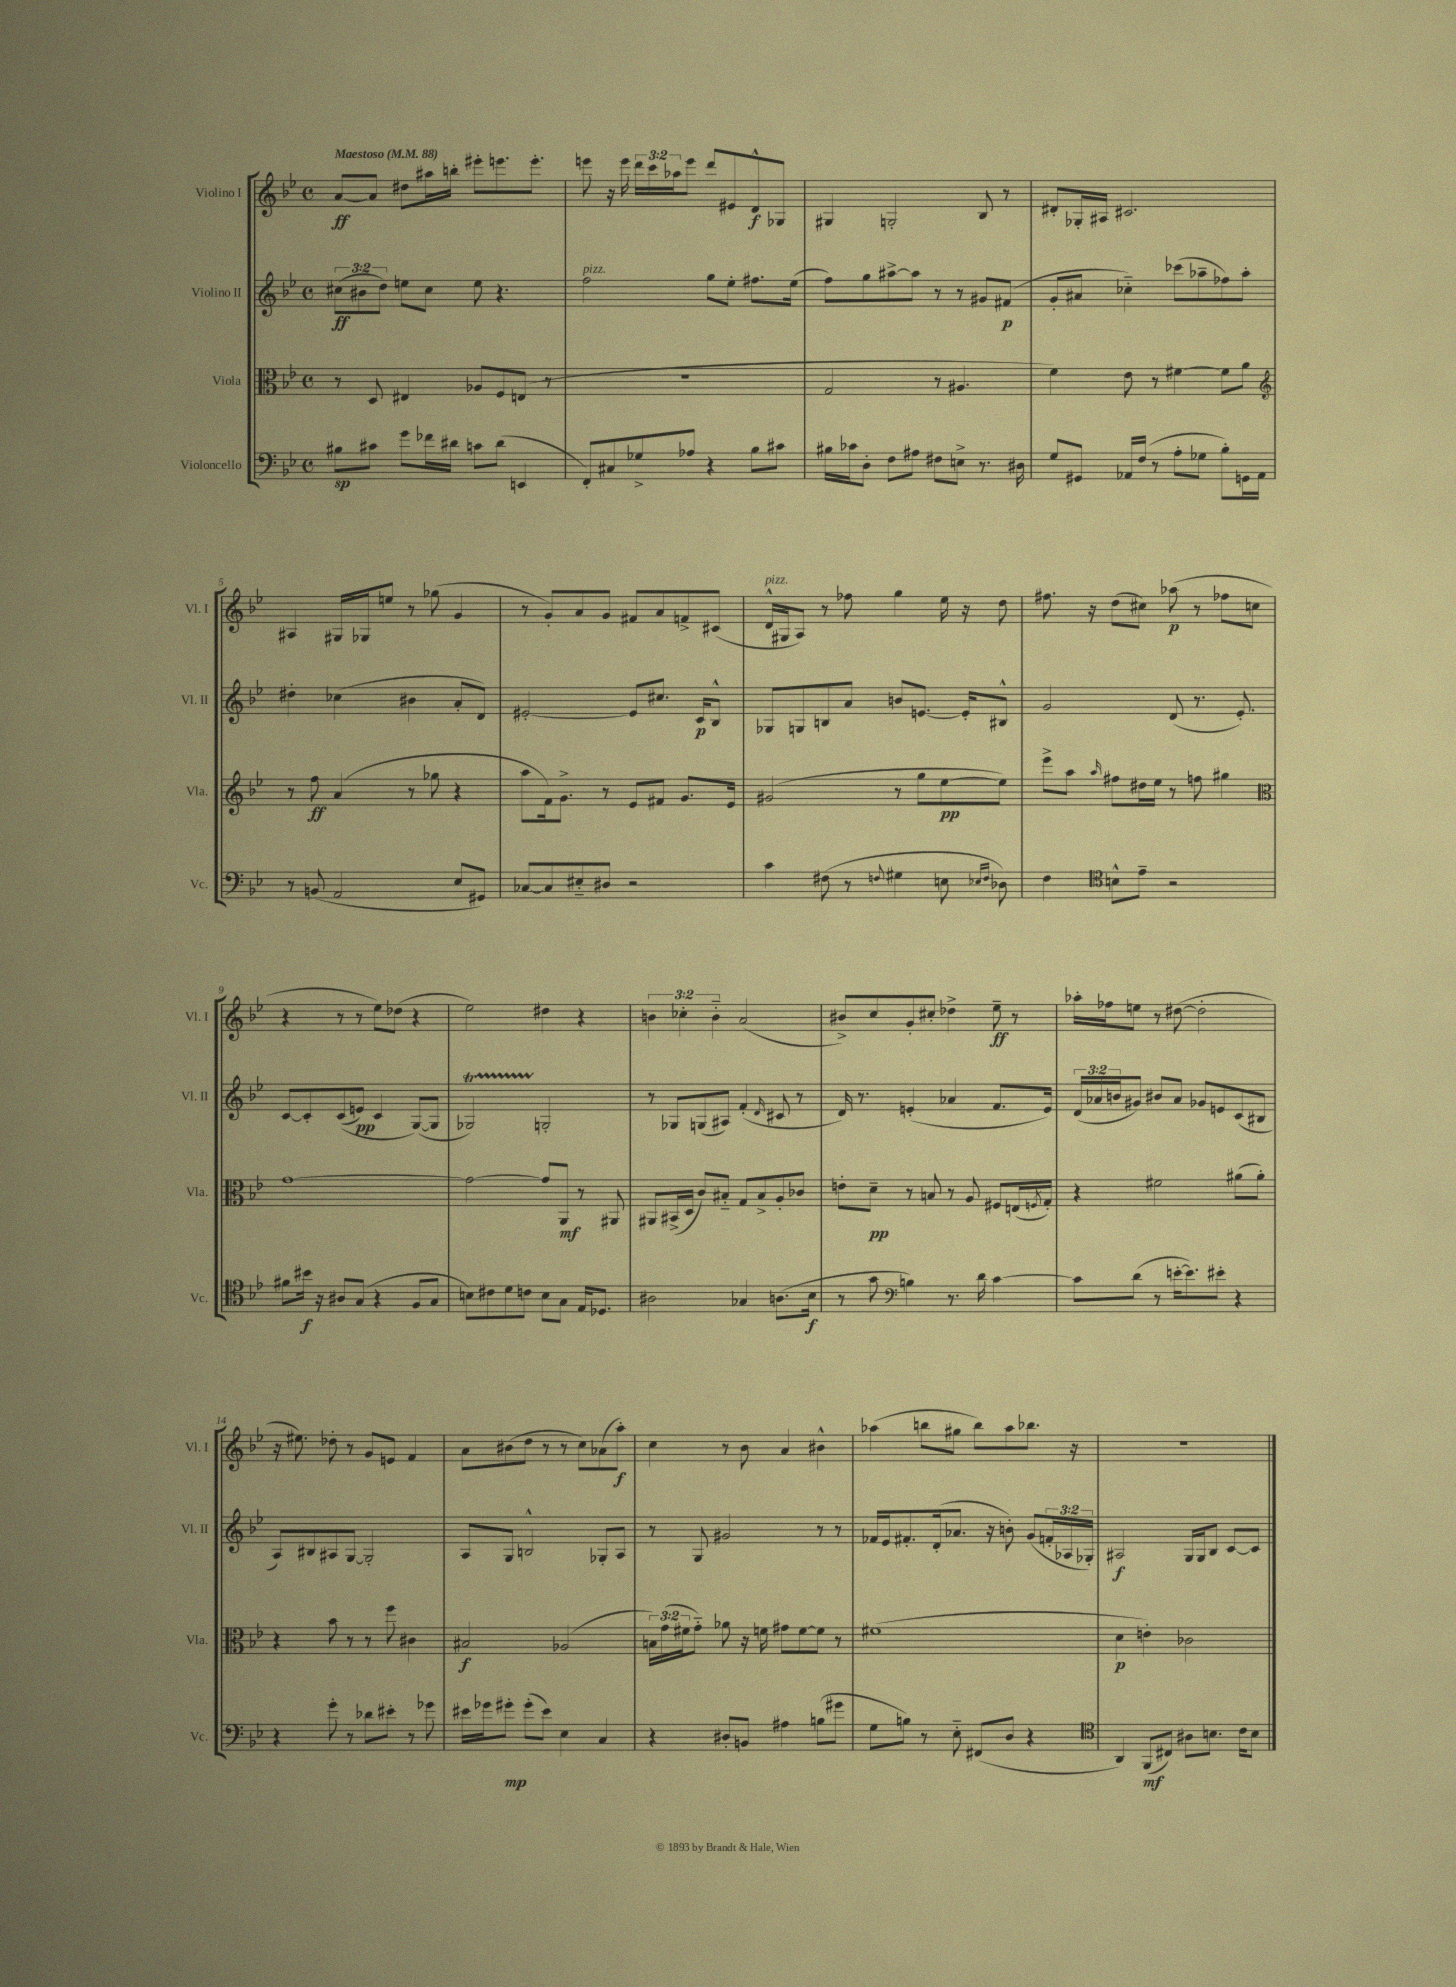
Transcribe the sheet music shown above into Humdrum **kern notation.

**kern	**dynam	**kern	**dynam	**kern	**dynam	**kern	**dynam
*part4	*part4	*part3	*part3	*part2	*part2	*part1	*part1
*staff4	*staff4	*staff3	*staff3	*staff2	*staff2	*staff1	*staff1
*I"Violoncello	*	*I"Viola	*	*I"Violino II	*	*I"Violino I	*
*I'Vc.	*	*I'Vla.	*	*I'Vl. II	*	*I'Vl. I	*
*clefF4	*	*clefC3	*	*clefG2	*	*clefG2	*
*k[b-e-]	*	*k[b-e-]	*	*k[b-e-]	*	*k[b-e-]	*
*M4/4	*	*M4/4	*	*M4/4	*	*M4/4	*
*met(c)	*	*met(c)	*	*met(c)	*	*met(c)	*
*MM88	*	*MM88	*	*MM88	*	*MM88	*
=1	=1	=1	=1	=1	=1	=1	=1
!	!	!	!	!	!	!LO:TX:a:B:t=Maestoso	!
8B#X\L	sp	8r	.	(12cc#X\L	ff	[8a/L	ff
.	.	.	.	12b#X\	.	.	.
8c#X\J	.	8D/	.	.	.	8a/J]	.
.	.	.	.	12dd\J)	.	.	.
8g\L	.	4E#X/	.	8een\L	.	8dd#X\L	.
16f-X\L	.	.	.	8cc#\J	.	16aa#X\L	.
16d#X\JJ	.	.	.	.	.	16bbn'\JJ	.
8cn\L	.	8A-X/L	.	8ee\	.	8eee#X'\L	.
(8d#\J	.	8F/	.	4.r	.	8.eeen\	.
4EEn/	.	(8En/J	.	.	.	.	.
.	.	.	.	.	.	8.eee'\J	.
.	.	8r	.	.	.	.	.
=2	=2	=2	=2	=2	=2	=2	=2
!	!	!	!	!LO:TX:a:i:t=pizz.	!	!	!
8FF'/L)	.	1r	.	2ff\	.	8eeen\	.
8C#X/	.	.	.	.	.	16r	.
.	.	.	.	.	.	16eee\	.
8G-X^/	.	.	.	.	.	24ddd\LL	.
.	.	.	.	.	.	24ccc\	.
.	.	.	.	.	.	24aa-X\J	.
8A-X/J	.	.	.	.	.	8eee\J	.
4r	.	.	.	8gg\L	.	8ddd/L	.
.	.	.	.	8ee-'\J	.	8e#X/	.
8B-\L	.	.	.	8.ff#X\L	.	8d^^/	f
8c#X\J	.	.	.	.	.	8G-X/J	.
.	.	.	.	(16ee-\Jk	.	.	.
=3	=3	=3	=3	=3	=3	=3	=3
16B#X\LL	.	2G/	.	8ff\L)	.	4G#X/	.
16c-X\J	.	.	.	.	.	.	.
8D'\J	.	.	.	8gg\	.	.	.
8F\L	.	.	.	[8aa#X^\	.	2Gn'/	.
8A#X\J	.	.	.	8aa#\J]	.	.	.
8F#X\L	.	8r	.	8r	.	.	.
8En^\J	.	4.A#X/	.	8r	.	.	.
8.r	.	.	.	8g#X/L	.	8B-/	.
.	.	.	.	(8f#X/J	p	8r	.
16D#X\	.	.	.	.	.	.	.
=4	=4	=4	=4	=4	=4	=4	=4
8G/L	.	4f\)	.	8g'/L	.	8d#X'/L	.
8GG#X/J	.	.	.	8a#X/J	.	16G-X'/L	.
.	.	.	.	.	.	16A#X/JJ	.
16AA-X/LL	.	8e-\	.	4cc-X\)	.	2.c#X/	.
(16F/JJ	.	.	.	.	.	.	.
8r	.	8r	.	.	.	.	.
8A'\L	.	[4f#X\	.	(8ccc-X\L	.	.	.
8G-X\J	.	.	.	8aa-X~\	.	.	.
8B-'\L)	.	8f#\L]	.	8ff-X\)	.	.	.
16GGn\L	.	8a\J	.	8aa-'\J	.	.	.
16AA-\JJ	.	.	.	.	.	.	.
!!LO:LB:g=z
=5	=5	=5	=5	=5	=5	=5	=5
*	*	*clefG2	*	*	*	*	*
8r	.	8r	.	4dd#X'\	.	4A#X/	.
(8BBn/	.	8ff\	ff	.	.	.	.
2AA/	.	(4a/	.	(4cc-X\	.	16G#X/LL	.
.	.	.	.	.	.	16G-X/J	.
.	.	.	.	.	.	8een/J	.
.	.	8r	.	4b#X\	.	8r	.
.	.	8gg-X\	.	.	.	(8gg-X\	.
8E-/L	.	4r	.	8a'/L	.	4g/	.
8GG#X/J)	.	.	.	8d/J)	.	.	.
=6	=6	=6	=6	=6	=6	=6	=6
[8C-X/L	.	8aa\L	.	[2e#X'/	.	8r	.
8C-/]	.	16f\k)	.	.	.	8g'/L)	.
.	.	8.g^\J	.	.	.	.	.
8E#X/	.	.	.	.	.	8a/	.
8D#X/J	.	8r	.	.	.	8g/J	.
2r	.	8e-/L	.	8e#/L]	.	8f#X/L	.
.	.	8f#X/J	.	8.cc#X/J	.	8a/	.
.	.	8.g/L	.	.	.	8fn^/	.
.	.	.	.	16c/KL	p	.	.
.	.	.	.	8B-^^/J	.	(8c#X/J	.
.	.	16e-/Jk	.	.	.	.	.
=7	=7	=7	=7	=7	=7	=7	=7
!	!	!	!	!	!	!LO:TX:a:i:t=pizz.	!
4c\	.	(2g#X/	.	8G-X/L	.	16d^^/LL	.
.	.	.	.	.	.	16G#X/J	.
.	.	.	.	8Gn/	.	8A/J)	.
(8F#X\	.	.	.	8Bn/	.	8r	.
8r	.	.	.	8a/J	.	8ff-X\	.
8qqFn/	.	.	.	.	.	.	.
4G#X\	.	8r	.	8bn/L	.	4gg\	.
.	.	8gg\L	.	[8.en/J	.	.	.
8En\	.	[8ee-\	pp	.	.	16ee-\	.
.	.	.	.	16e'/KL]	.	16r	.
16qqE-X/LL	.	.	.	.	.	.	.
16qqF/JJ	.	.	.	.	.	.	.
8D-X\)	.	8ee-\J])	.	8B#X^^/J	.	8dd\	.
=8	=8	=8	=8	=8	=8	=8	=8
4F\	.	8eee-^\L	.	2g/	.	8.ff#X\	.
.	.	8aa\J	.	.	.	.	.
.	.	.	.	.	.	16r	.
*clefC4	*	*	*	*	*	*	*
.	.	16qqaa/	.	.	.	.	.
8Bn^^\L	.	8ff#X\L	.	.	.	(8dd\L	.
8e-~\J	.	16dd#X\L	.	.	.	8cc#X\J)	.
.	.	16ee-\JJ	.	.	.	.	.
2r	.	8r	.	(8d/	.	(8aa-X\	p
.	.	8ffn\	.	8.r	.	8r	.
.	.	4gg#X\	.	.	.	8ff-X\L	.
.	.	.	.	8.e-'/)	.	.	.
.	.	.	.	.	.	8ccn\J	.
!!LO:LB:g=z
=9	=9	=9	=9	=9	=9	=9	=9
*	*	*clefC3	*	*	*	*	*
8f#X\L	.	[1g	.	[8c/L	.	4r	.
16b#X\Jk	f	.	.	8c'/]	.	.	.
16r	.	.	.	.	.	.	.
8A#X/L	.	.	.	((8c/	.	8r	.
(8G/J	.	.	.	8en/J)	pp	8r	.
4r	.	.	.	4c/	.	8ee-\L)	.
.	.	.	.	.	.	(8dd-X\J	.
8F/L	.	.	.	([8G/L)	.	4r	.
8G/J	.	.	.	8G/J]	.	.	.
=10	=10	=10	=10	=10	=10	=10	=10
8Bn\L)	.	2g\_	.	2G-XT/)	.	2ee-\)	.
8c#X\	.	.	.	.	.	.	.
8d\	.	.	.	.	.	.	.
8cn\J	.	.	.	.	.	.	.
8B\L	.	8g/L]	.	2Gn'/	.	4dd#X\	.
8G\J	.	8AA/J	mf	.	.	.	.
16E-/KL	.	8r	.	.	.	4r	.
8.D-X/J	.	.	.	.	.	.	.
.	.	8AA#X/	.	.	.	.	.
=11	=11	=11	=11	=11	=11	=11	=11
2A#X\	.	8AA#X/L	.	8r	.	6bn\	.
.	.	(16BB#X^/L	.	8G-X/L	.	.	.
.	.	.	.	.	.	6cc-X'\	.
.	.	16D/JJ	.	.	.	.	.
.	.	8c/L)	.	(8Gn/	.	.	.
.	.	.	.	.	.	6b\	.
.	.	8B#X/J	.	8A#X/J)	.	.	.
4G-X/	.	8G/L	.	(4f'/	.	(2a/	.
.	.	8B#^/	.	.	.	.	.
.	.	.	.	16qqd/	.	.	.
(8.An\L	.	8A'/	.	8c#X/	.	.	.
.	.	8c-X/J	.	8r	.	.	.
16B-\Jk	f	.	.	.	.	.	.
=12	=12	=12	=12	=12	=12	=12	=12
8r	.	8en'\L	.	16d/)	.	8b#X^/L)	.
.	.	.	.	8.r	.	.	.
8g\	.	8d~\J	pp	.	.	8cc/	.
*clefF4	*	*	*	*	*	*	*
4Bn\)	.	8r	.	(4en'/	.	8g'/	.
.	.	8Bn/	.	.	.	8cc#X'/J	.
8.r	.	8r	.	4a-X/	.	4dd-X^\	.
.	.	8A/	.	.	.	.	.
16d\	.	.	.	.	.	.	.
[4c\	.	8F#X/L	.	8.f/L	.	8ee-~\	ff
.	.	(16En/L	.	.	.	8r	.
.	.	8qFn/	.	.	.	.	.
.	.	16G'/JJ)	.	16e/Jk)	.	.	.
=13	=13	=13	=13	=13	=13	=13	=13
8c\L]	.	4r	.	(24d/LL	.	16aa-X'\LL	.
.	.	.	.	24a-X/	.	.	.
.	.	.	.	.	.	16ff-X\J	.
.	.	.	.	24bn/J	.	.	.
(8d\J	.	.	.	8g#X/J)	.	8een\J	.
8r	.	2f#X\	.	8b#X/L	.	8r	.
[16en'\KL	.	.	.	8a-/J	.	([8dd#X\	.
8.e\])	.	.	.	.	.	.	.
.	.	.	.	8g-X/L	.	2dd#'\]	.
8e#X'\J	.	.	.	8en/	.	.	.
4r	.	(8a#X\L	.	(8c/	.	.	.
.	.	8a#'\J)	.	8B#X/J	.	.	.
!!LO:LB:g=z
=14	=14	=14	=14	=14	=14	=14	=14
4r	.	4r	.	8A/L)	.	16r	.
.	.	.	.	.	.	8.ee#X\)	.
.	.	.	.	8B#X/	.	.	.
8g'\	.	8b-\	.	8A#X/	.	8dd-X'\	.
8r	.	8r	.	[8G/J	.	8r	.
8d-X\L	.	8r	.	2G'/]	.	8g/L	.
8e#X'\J	.	8ff\	.	.	.	8en/J	.
8r	.	4c#X\	.	.	.	4f/	.
8g-X\	.	.	.	.	.	.	.
=15	=15	=15	=15	=15	=15	=15	=15
16e#X\LL	.	2B#X/	f	8A/L	.	8a\L	.
16g-X\J	.	.	.	.	.	.	.
8g#X'\J	mp	.	.	8G/J	.	(8b#X\	.
(8g#'\L	.	.	.	2Bn^^/	.	8dd\J	.
8e#\J)	.	.	.	.	.	8r	.
4E-\	.	(2A-X/	.	.	.	8r	.
.	.	.	.	.	.	8cc\L)	.
4C/	.	.	.	8G-X'/L	.	(8a-X\	.
.	.	.	.	8A/J	.	8aa'\J)	f
=16	=16	=16	=16	=16	=16	=16	=16
4r	.	24Bn\LL)	.	8r	.	4cc\	.
.	.	(24g\	.	.	.	.	.
.	.	24f#X\J	.	.	.	.	.
.	.	8g\J)	.	8G/	.	.	.
8D#X'/L	.	8a-X\	.	2g#X/	.	8r	.
8BBn/J	.	16r	.	.	.	8b-\	.
.	.	16fn\	.	.	.	.	.
4A#X\	.	8g#X\L	.	.	.	4a/	.
.	.	[8f\	.	.	.	.	.
(8Bn\L	.	8f\J]	.	8r	.	4b#X^^\	.
8g#X\J	.	8r	.	8r	.	.	.
=17	=17	=17	=17	=17	=17	=17	=17
8G\L	.	(1f#X	.	16f-X/LL	.	(4aa-X\	.
.	.	.	.	16e-/J	.	.	.
8Bn\J)	.	.	.	8.f#X'/	.	.	.
8r	.	.	.	.	.	8bbn\L	.
.	.	.	.	(16d'/k	.	.	.
8E-\	.	.	.	8.a-X/J	.	8gg#X\J	.
(8FF#X/L	.	.	.	.	.	8bb\L)	.
.	.	.	.	16r	.	.	.
8D/J	.	.	.	8bn'\)	.	8aa-\	.
4r	.	.	.	(8g/L	.	8.bb-X\J	.
.	.	.	.	24fn'/L	.	.	.
.	.	.	.	24A-X/	.	.	.
.	.	.	.	.	.	16r	.
.	.	.	.	24G-X'/JJ)	.	.	.
=18	=18	=18	=18	=18	=18	=18	=18
*clefC4	*	*	*	*	*	*	*
4AA/)	.	4d\	p	2A#X/	f	1r	.
(8FF/L	mf	4en'\)	.	.	.	.	.
8C#X/J)	.	.	.	.	.	.	.
8A#X\L	.	2c-X\	.	16G/LL	.	.	.
.	.	.	.	16G/J	.	.	.
8.Bn\J	.	.	.	8B-/J	.	.	.
.	.	.	.	[8c/L	.	.	.
16c\KL	.	.	.	.	.	.	.
8B\J	.	.	.	8c/J]	.	.	.
==	==	==	==	==	==	==	==
*-	*-	*-	*-	*-	*-	*-	*-
